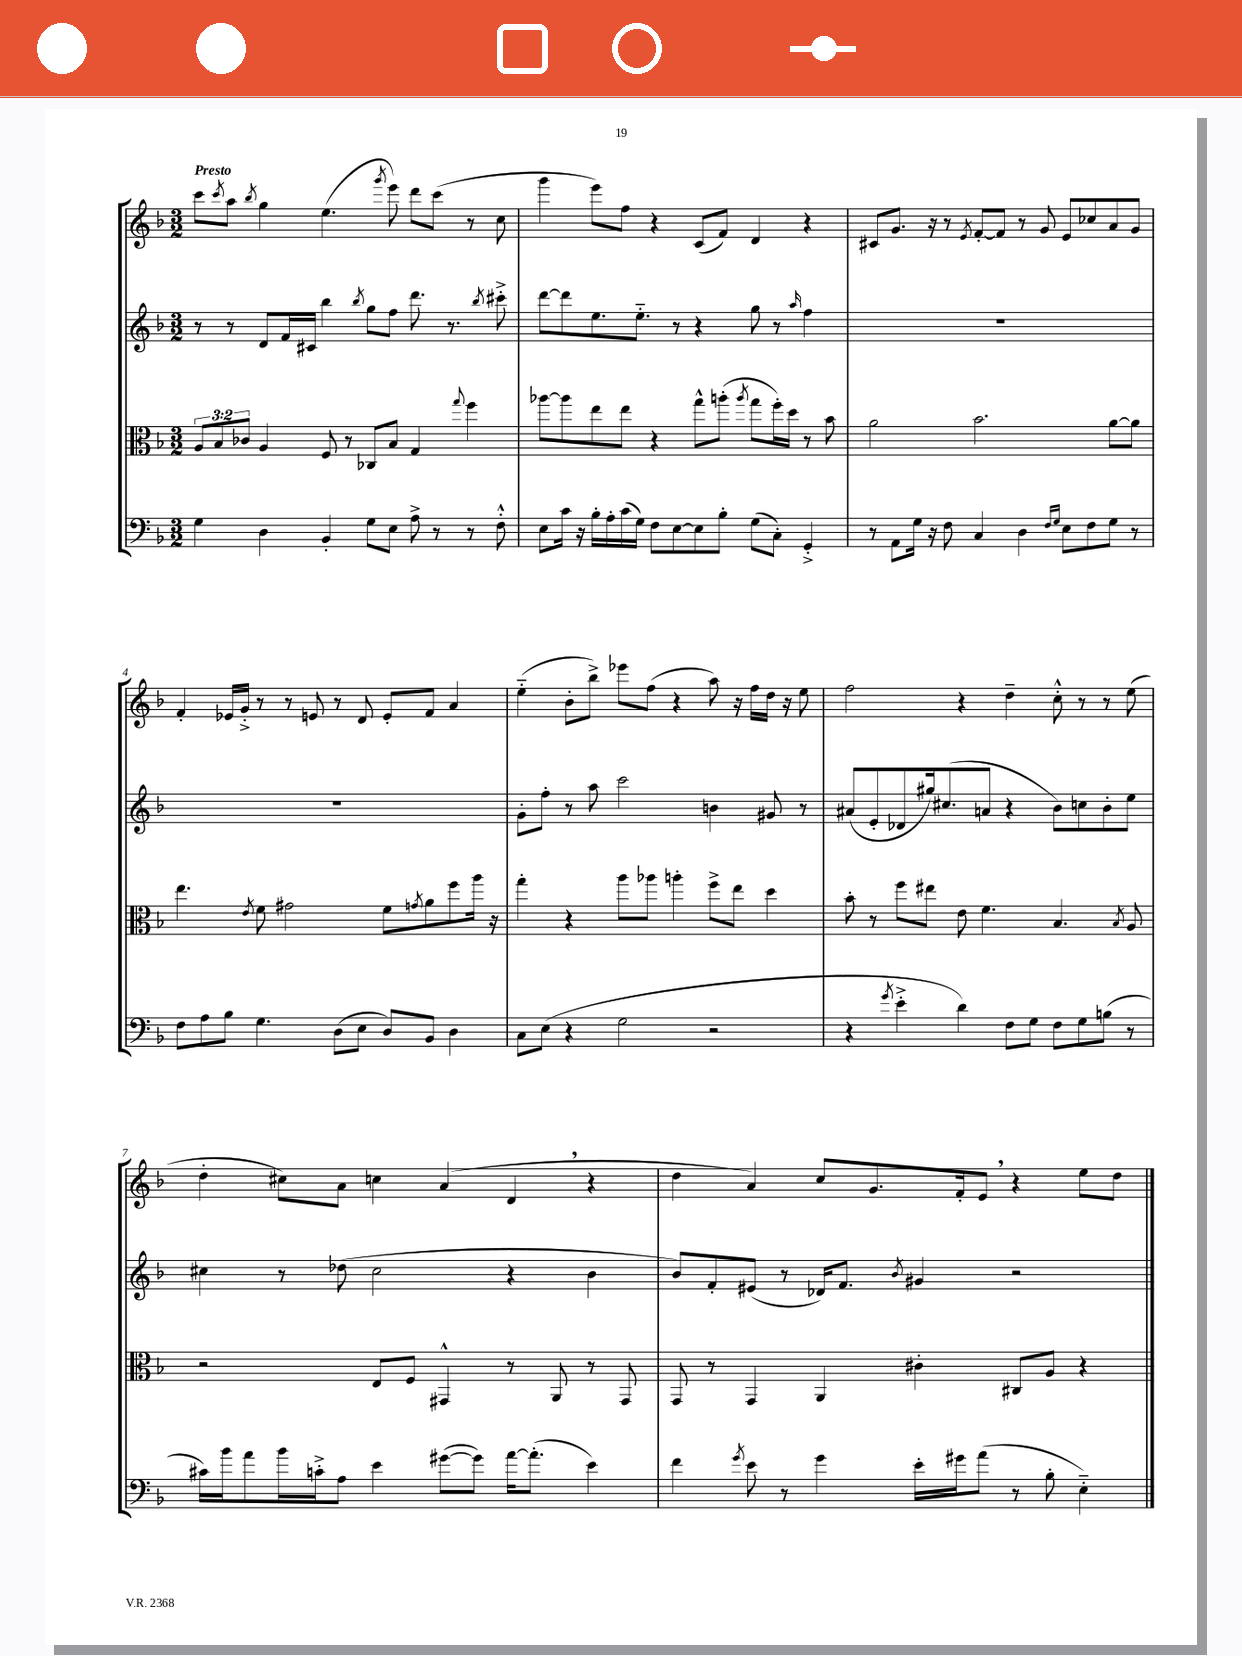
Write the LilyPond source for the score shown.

<<
\new StaffGroup <<
\new Staff = "s0" {
    \clef treble \key f \major \numericTimeSignature \time 3/2 \tempo "Presto"
    c'''8 \acciaccatura { c'''8 } a''8 \acciaccatura { bes''8 } g''4 e''4.( \acciaccatura { g'''8 } e'''8) d'''8 c'''8( r8 c''8 |
    g'''4 e'''8) f''8 r4 c'8( f'8) d'4 r4 |
    cis'8 g'8. r16 r8 \acciaccatura { e'8 } f'8~-. f'8 r8 g'8 e'8 ces''8 a'8 g'8 |
    f'4-. ees'16 g'16-.-> r8 r8 e'8 r8 d'8 e'8-. f'8 a'4 |
    e''4-_( bes'8-. bes''8->) ees'''8 f''8( r4 a''8) r16 f''16 d''16 r16 e''8 |
    f''2 r4 d''4-- c''8-.-^ r8 r8 e''8( |
    d''4-. cis''8) a'8 c''4 a'4( d'4 \breathe r4 |
    d''4 a'4) c''8 g'8. f'16-. e'8 \breathe r4 e''8 d''8 \bar "|." |
}
\new Staff = "s1" {
    \clef treble \key f \major \numericTimeSignature \time 3/2
    r8 r8 d'8 f'16 cis'16 bes''4 \acciaccatura { bes''8 } g''8 f''8 d'''8. r8. \acciaccatura { bes''8 } cis'''8-.-> |
    d'''8~ d'''8 e''8. e''8.-_ r8 r4 g''8 r8 \grace { a''16 } f''4 |
    R1. |
    R1. |
    g'8-. f''8-. r8 a''8 c'''2 b'4 gis'8 r8 |
    ais'8( e'8-. des'8 gis''16) cis''8.( a'8 r4 bes'8) c''8 bes'8-. e''8 |
    cis''4 r8 des''8( cis''2 r4 bes'4 |
    bes'8) f'8-. eis'8( r8 des'16) f'8. \acciaccatura { bes'8 } gis'4 r2 \bar "|." |
}
\new Staff = "s2" {
    \clef alto \key f \major \numericTimeSignature \time 3/2 \override Staff.TupletNumber.text = #tuplet-number::calc-fraction-text
    \tuplet 3/2 { a8 bes8 ces'8 } a4 f8 r8 ces8 bes8 g4 \appoggiatura { g''8 } f''4 |
    aes''8~ aes''8 e''8 e''8 r4 g''8-^ a''8-.( \acciaccatura { a''8 } g''8 f''16-.) d''16 r8 bes'8 |
    a'2 bes'2. a'8~ a'8 |
    e''4. \acciaccatura { e'8 } f'8 gis'2 f'8 \acciaccatura { g'8 } a'8 f''8 a''16 r16 |
    g''4-. r4 a''8 aes''8 a''4-. f''8-> e''8 d''4 |
    bes'8-. r8 f''8 eis''8 e'8 f'4. bes4. \acciaccatura { bes8 } a8 |
    r2 e8 f8 gis,4-^ r8 a,8 r8 gis,8 |
    g,8 r8 g,4 a,4 cis'4-. cis8 a8 r4 \bar "|." |
}
\new Staff = "s3" {
    \clef bass \key f \major \numericTimeSignature \time 3/2
    g4 d4 bes,4-. g8 e8 a8-> r8 r8 f8-.-^ |
    e8 c'16 r16 bes16-. a16-. c'16( g16) f8 e8~ e8 bes8-. g8( c8-.) g,4-.-> |
    r8 a,8 g16 r16 f8 c4 d4 \grace { f16 g16 } e8 f8 g8 r8 |
    f8 a8 bes8 g4. d8( e8 d8) bes,8 d4 |
    c8 e8( r4 g2 r2 |
    r4 \acciaccatura { g'8 } e'4-.-> d'4) f8 g8 f8 g8 b8( r8 |
    cis'16) bes'16 a'8 bes'16 c'16-.-> a8 e'4 gis'8~( gis'8) a'16~ a'8.-.( e'4) |
    f'4 \acciaccatura { g'8 } e'8 r8 g'4 e'16-. gis'16 a'8( r8 bes8-. e4-_) \bar "|." |
}
>>
>>
